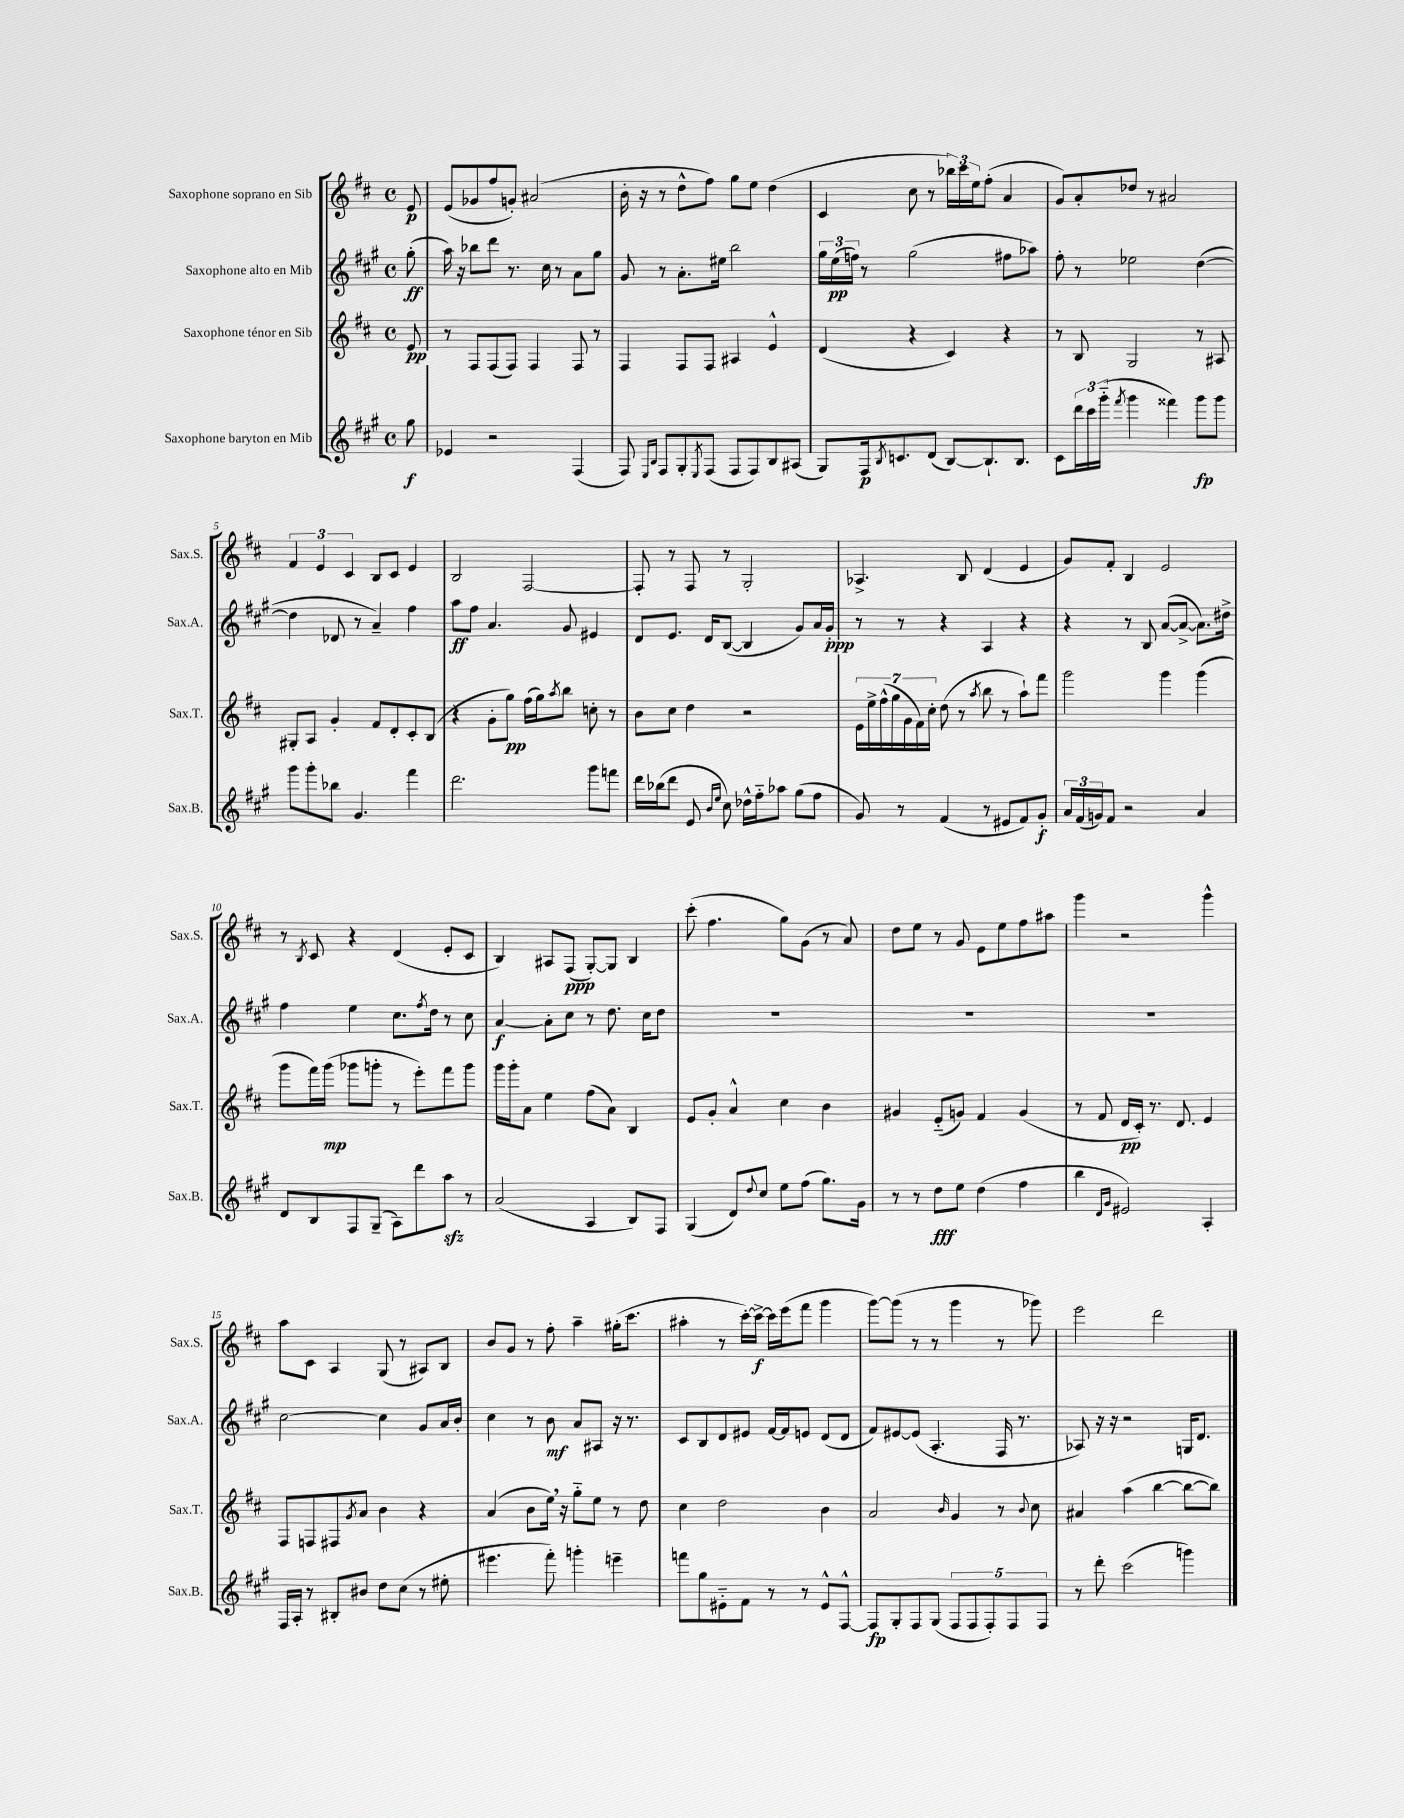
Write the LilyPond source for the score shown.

<<
\new StaffGroup <<
\new Staff = "s0" \with { instrumentName = "Saxophone soprano en Sib" shortInstrumentName = "Sax.S." } {
    \clef treble \key d \major \defaultTimeSignature \time 4/4 \partial 8
    e'8\p |
    e'8( ges'8 fis''8 g'8-.) ais'2( |
    b'16-. r16 r8 d''8-^ fis''8) g''8 e''8 d''4( |
    cis'4 cis''8 r8 \tuplet 3/2 { bes''16) cis'''16 e''16 } fis''8-.( a'4 |
    g'8) a'8-. des''8 r8 ais'2 |
    \tuplet 3/2 { fis'4 e'4 cis'4 } b8 cis'8 e'4 |
    b2 fis2~ |
    fis8-. r8 fis8 r8 g2-. |
    aes4.-> b8 d'4( e'4 |
    g'8) fis'8-. b4 e'2 |
    r8 \acciaccatura { b8 } cis'8 r4 d'4( e'8-. cis'8 |
    b4) ais8 fis8\ppp( g8~-.) g8 b4 |
    cis'''8-.( fis''4. g''8) g'8( r8 a'8) |
    d''8 e''8 r8 g'8 e'8 e''8 fis''8 ais''8 |
    g'''4 r2 g'''4-^ |
    a''8 cis'8 a4 g8( r8 ais8) b8 |
    b'8 g'8 r8 fis''8-. a''4-- gis''16-.( cis'''8. |
    ais''4-. r8 cis'''16~-.) cis'''16~->\f cis'''16 e'''16( fis'''8 g'''4 |
    g'''8~) g'''8( r8 r8 g'''4 r8 ges'''8) |
    e'''2 d'''2 \bar "|." |
}
\new Staff = "s1" \with { instrumentName = "Saxophone alto en Mib" shortInstrumentName = "Sax.A." } {
    \clef treble \key a \major \defaultTimeSignature \time 4/4 \partial 8
    gis''8-.\ff( |
    a''16) r16 bes''8 d'''8 r8. cis''16 r8 a'8 gis''8 |
    gis'8 r8 a'8.-. eis''16 b''2 |
    \tuplet 3/2 { gis''16 e''16\pp( f''16) } r8 gis''2( fis''8 aes''8) |
    fis''8-. r8 ees''2 d''4~( |
    d''4 des'8 r8 a'4--) fis''4 |
    a''8\ff fis''8 a'4. gis'8 eis'4 |
    d'8 e'8. d'16 b8~( b4 gis'8) a'16 gis'16-.\ppp |
    r8 r8 r4 a4 r4 |
    r4 r8 b8 a'8~( a'8~-> a'8.) dis''16-> |
    fis''4 e''4 cis''8. \acciaccatura { fis''8 } d''16 r8 cis''8 |
    a'4~\f a'8-. cis''8 r8 d''8. cis''16 d''8 |
    R1 |
    R1 |
    R1 |
    cis''2~ cis''4 gis'8 a'16 b'16-. |
    cis''4 r8 b'8\mf a'8 ais8 r16 r8. |
    cis'8 b8 d'8 eis'8 fis'16~ fis'16 e'8 d'8( d'8 |
    fis'8) eis'8~ eis'8( a4.-. fis16 r8. |
    aes8) r16 r16 r2 g16 d'8. \bar "|." |
}
\new Staff = "s2" \with { instrumentName = "Saxophone ténor en Sib" shortInstrumentName = "Sax.T." } {
    \clef treble \key d \major \defaultTimeSignature \time 4/4 \partial 8
    e'8\pp |
    r8 fis8 fis8( fis8) fis4 fis8 r8 |
    fis4 fis8 fis8 ais4 e'4-^ |
    d'4( r4 cis'4) r4 |
    r8 b8 g2 r8 ais8 |
    gis8-. a8 g'4-. fis'8 d'8-. cis'8-. b8( |
    r4 g'8-. g''8\pp) fis''16( g''16) \acciaccatura { a''8 } b''8 c''8-. r8 |
    b'8 cis''8 d''4 r2 |
    \tuplet 7/4 { e'16 e''16-> fis''16-^( g''16 g'16 fis'16) cis''16-. } d''8( r8 \acciaccatura { a''8 } b''8 r8 a''8-!) fis'''8 |
    g'''2 g'''4 g'''4( |
    g'''8 fis'''16) g'''16\mp( ges'''8 g'''8-. r8 e'''8-.) fis'''8 g'''8 |
    g'''16 g'''16-. a'8 e''4 fis''8( a'8) b4 |
    e'8 g'8-. a'4-^ cis''4 b'4 |
    gis'4 e'8-_( g'8) fis'4 g'4( |
    r8 fis'8 d'16\pp cis'16-.) r8. d'8. e'4 |
    fis8 f8 fis8 \acciaccatura { g'8 } a'8 b'4 r4 |
    a'4( b'8 e''16) \breathe r16 g''8-_ e''8 r8 d''8 |
    cis''4 d''2 b'4 |
    a'2 \grace { b'16 } g'4 r8 \appoggiatura { b'8 } cis''8 |
    ais'4 a''4( b''4~ b''8~ b''8) \bar "|." |
}
\new Staff = "s3" \with { instrumentName = "Saxophone baryton en Mib" shortInstrumentName = "Sax.B." } {
    \clef treble \key a \major \defaultTimeSignature \time 4/4 \partial 8
    gis''8\f |
    ees'4 r2 fis4( |
    fis8) \grace { e16 b16 } fis8 gis8-. \acciaccatura { e8 } fis8( fis8 fis8) b8 ais8( |
    gis8) fis16\p \acciaccatura { b8 } c'8. d'8( b8~) b8.-! b8. |
    cis'8 \tuplet 3/2 { d'''16 cis'''16 gis'''16-_( } \acciaccatura { fis'''8 } gis'''4 fisis'''4) gis'''8\fp gis'''8 |
    gis'''8 gis'''8-. bes''8 gis'4. fis'''4 |
    d'''2. gis'''8 f'''8 |
    d'''16 bes''16( d'''8 e'8 \grace { b'16 e''16 } cis''8) des''16-^ fis''16-_ aes''8 gis''8( fis''8 |
    gis'8) r8 fis'4( r8 eis'8 fis'8) gis'8-.\f |
    \tuplet 3/2 { a'16 fis'16( g'16) } fis'8 r2 a'4 |
    d'8 b8 fis8 gis8--( a8) d'''8 a''8\sfz r8 |
    a'2( a4 b8) fis8 |
    gis4( d'8) \appoggiatura { d''8 } cis''8 e''8 fis''8( gis''8.) gis'16 |
    r8 r8 d''8\fff e''8 d''4( fis''4 |
    b''4 \grace { d'16 gis'16 } eis'2) a4-. |
    fis16 a16-. r8 bis8-. bis'8 d''8 cis''8( r8 eis''8-. |
    eis'''4. fis'''8-.) g'''4-. e'''4-- |
    f'''8 gis''8 eis'8-_ fis'8 r8 r8 eis'8-^ fis8~-^ |
    fis8\fp gis8-. fis8 gis8( \tuplet 5/4 { fis8 fis8 fis8-.) fis8 fis8 } |
    r8 d'''8-. cis'''2( g'''4) \bar "|." |
}
>>
>>
